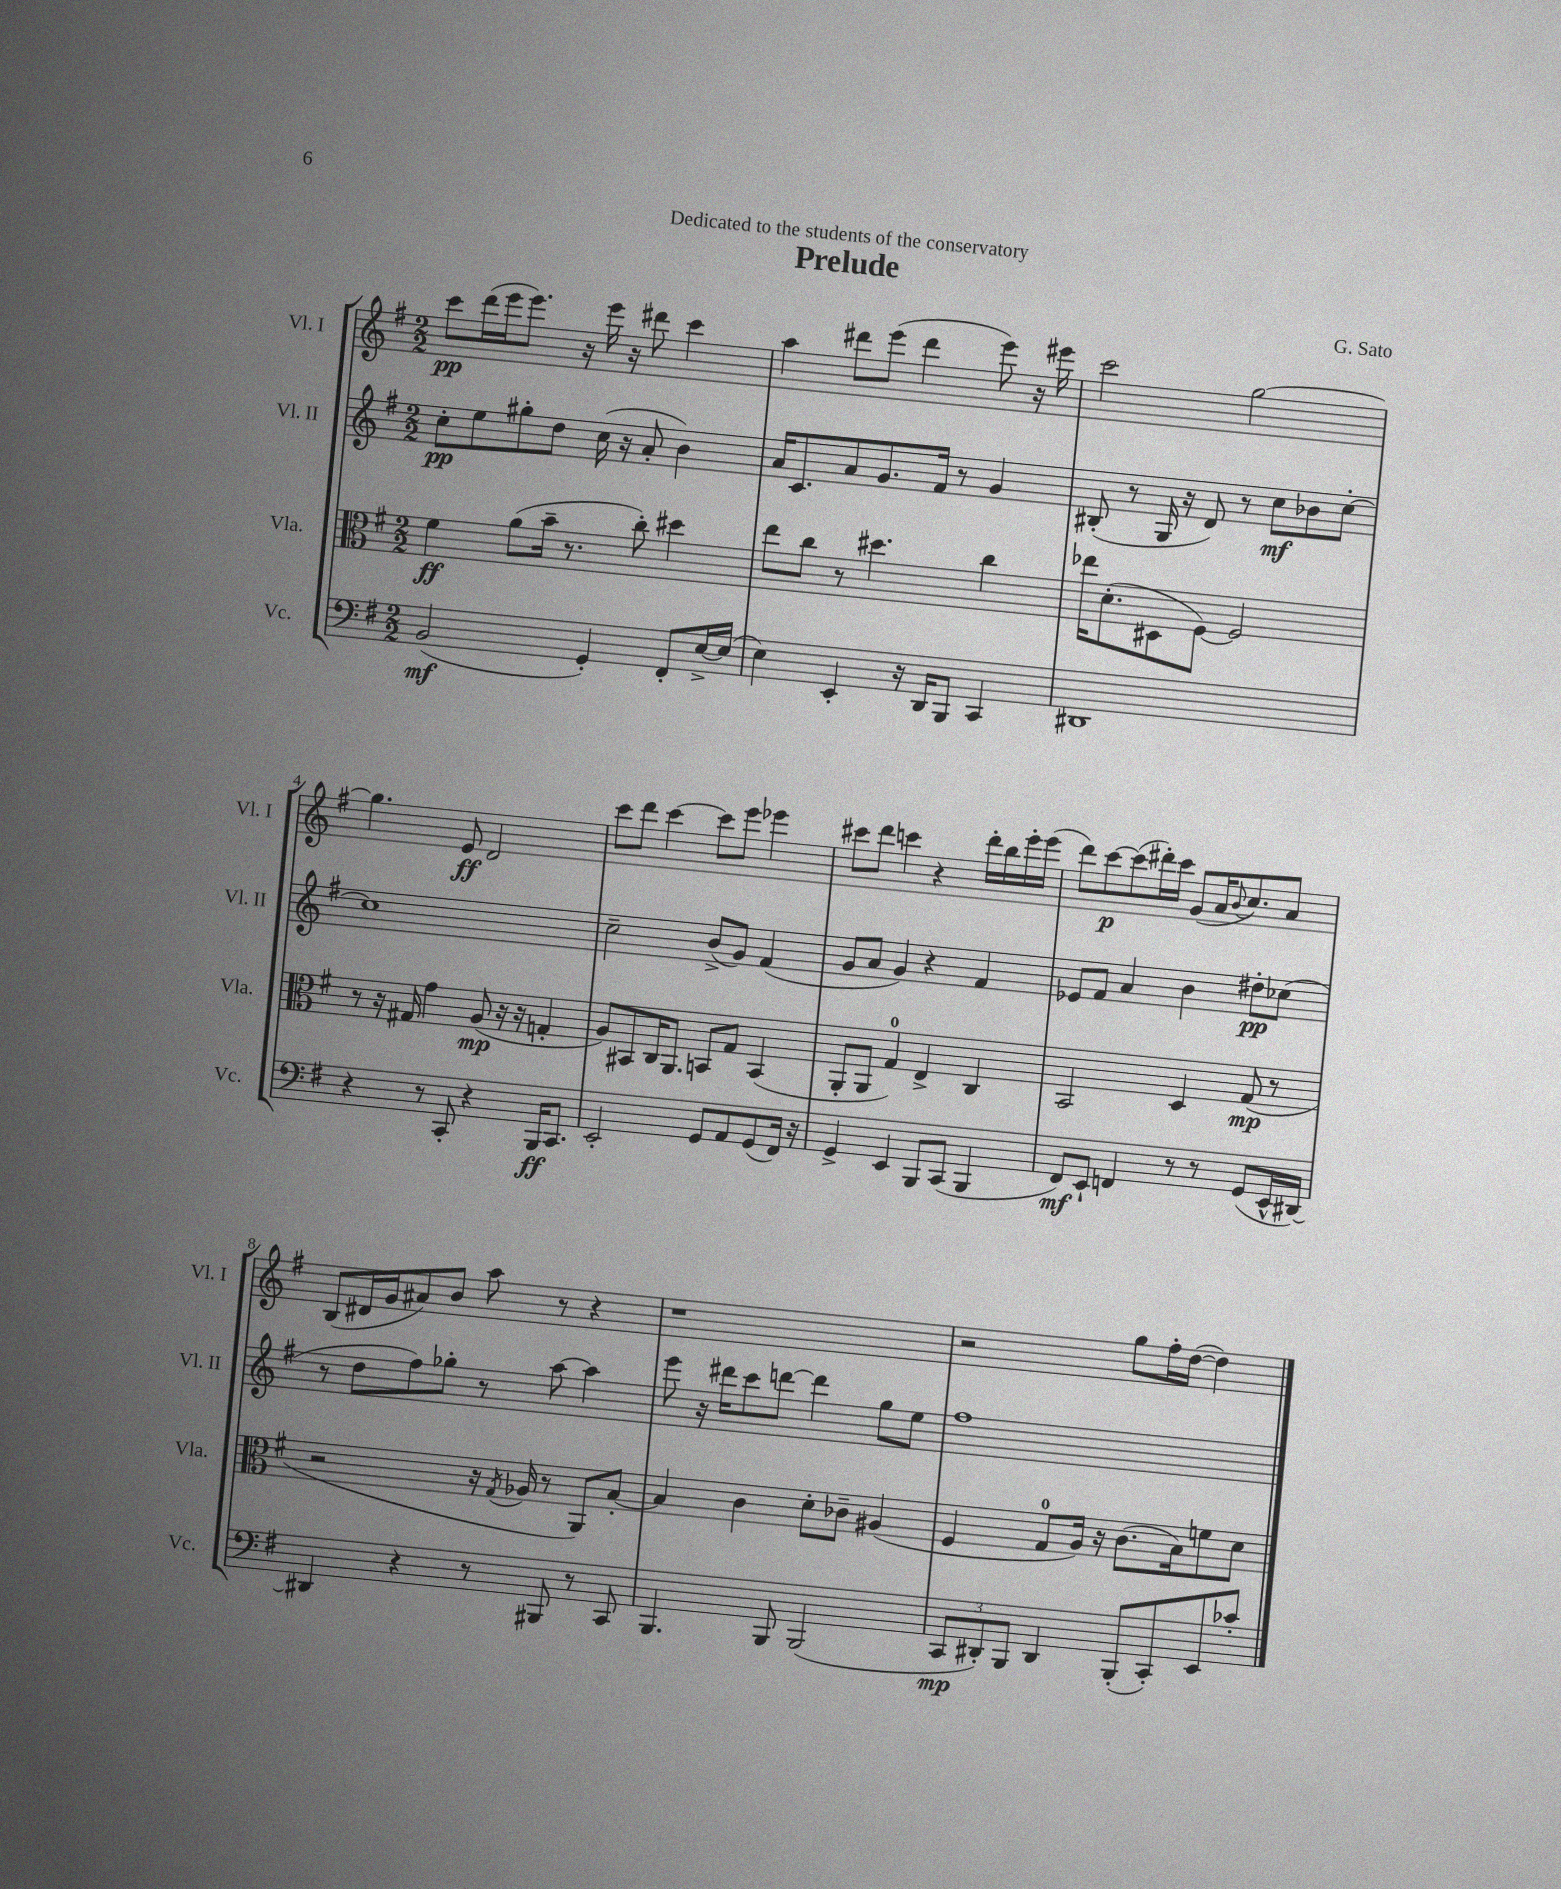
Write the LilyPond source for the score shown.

\header { title = "Prelude" composer = "G. Sato" dedication = "Dedicated to the students of the conservatory" }
<<
\new StaffGroup <<
\new Staff = "s0" \with { instrumentName = "Vl. I" shortInstrumentName = "Vl. I" } {
    \clef treble \key g \major \numericTimeSignature \time 2/2
    c'''8\pp d'''16( e'''16 e'''8.) r16 e'''16 r16 dis'''8 c'''4 |
    a''4 dis'''8 e'''8( dis'''4 e'''8) r16 eis'''16 |
    c'''2 g''2~ |
    g''4. e'8\ff d'2 |
    c'''8 d'''8 c'''4~ c'''8 e'''8 ees'''4 |
    cis'''8 d'''8 c'''4 r4 d'''16-. b''16 e'''16-. e'''16( |
    d'''8) c'''8~\p c'''8( dis'''16-.) c'''16 g'8( a'16 \appoggiatura { b'8 } c''8.) a'8 |
    b8( dis'16 g'16 ais'8) b'8 a''8 r8 r4 |
    r1 |
    r2 g''8 fis''16-. d''16~( d''4) \bar "|." |
}
\new Staff = "s1" \with { instrumentName = "Vl. II" shortInstrumentName = "Vl. II" } {
    \clef treble \key g \major \numericTimeSignature \time 2/2
    c''8-.\pp e''8 gis''8-. d''8 c''16( r16 a'8-. b'4) |
    a'16 c'8. a'8 g'8. fis'16 r8 g'4 |
    bis8-.( r8 g16 r16 d'8) r8 c''8\mf bes'8 c''8~-. |
    c''1 |
    c''2-- b'8->( g'8) fis'4( |
    g'8 a'8 g'4) r4 fis'4 |
    ees'8 fis'8 a'4 b'4 dis''8-.\pp ces''8( |
    r8 d''8 fis''8) ges''8-. r8 a''8~ a''4 |
    e'''8 r16 dis'''16 c'''8 d'''8~ d'''4 g''8 e''8 |
    fis''1 \bar "|." |
}
\new Staff = "s2" \with { instrumentName = "Vla." shortInstrumentName = "Vla." } {
    \clef alto \key g \major \numericTimeSignature \time 2/2
    fis'4\ff a'8( b'16-- r8. c''8-.) dis''4 |
    e''8 c''8 r8 dis''4. c''4 |
    ees''16 d'8.-.( dis8 fis8~) fis2 |
    r8 r16 gis16 g'4 a8\mp( r16 r16 g4-. |
    a8) bis,8 c16 a,8. b,8 g8 b,4( |
    a,8-. a,8 g4-0) e4-> c4 |
    b,2 d4 g8\mp( r8 |
    r2 r16 \acciaccatura { g8 } aes16 r8 a,8) b8~-. |
    b4 c'4 d'8-. ces'8-- ais4( |
    fis4 g8-0 a16) r16 c'8.( b16) f'8 d'8 \bar "|." |
}
\new Staff = "s3" \with { instrumentName = "Vc." shortInstrumentName = "Vc." } {
    \clef bass \key g \major \numericTimeSignature \time 2/2
    b,2\mf( g,4-.) fis,8-. e16~-> e16( |
    e4) e,4-. r16 d,16 b,,8 c,4 |
    dis,1 |
    r4 r8 c,8-. r4 b,,16\ff c,8. |
    e,2-. g,8 a,8 g,8( fis,16) r16 |
    g,4-> e,4 b,,8 c,8( b,,4 |
    fis,8\mf) e,8-! f,4 r8 r8 g,8( e,16-^ dis,16~) |
    dis,4 r4 r8 bis,,8 r8 c,8 |
    b,,4. b,,8 b,,2( |
    \tuplet 3/2 { c,8\mp dis,8-.) b,,8 } dis,4 b,,8-.( c,8-.) e,8 ces'8-. \bar "|." |
}
>>
>>
